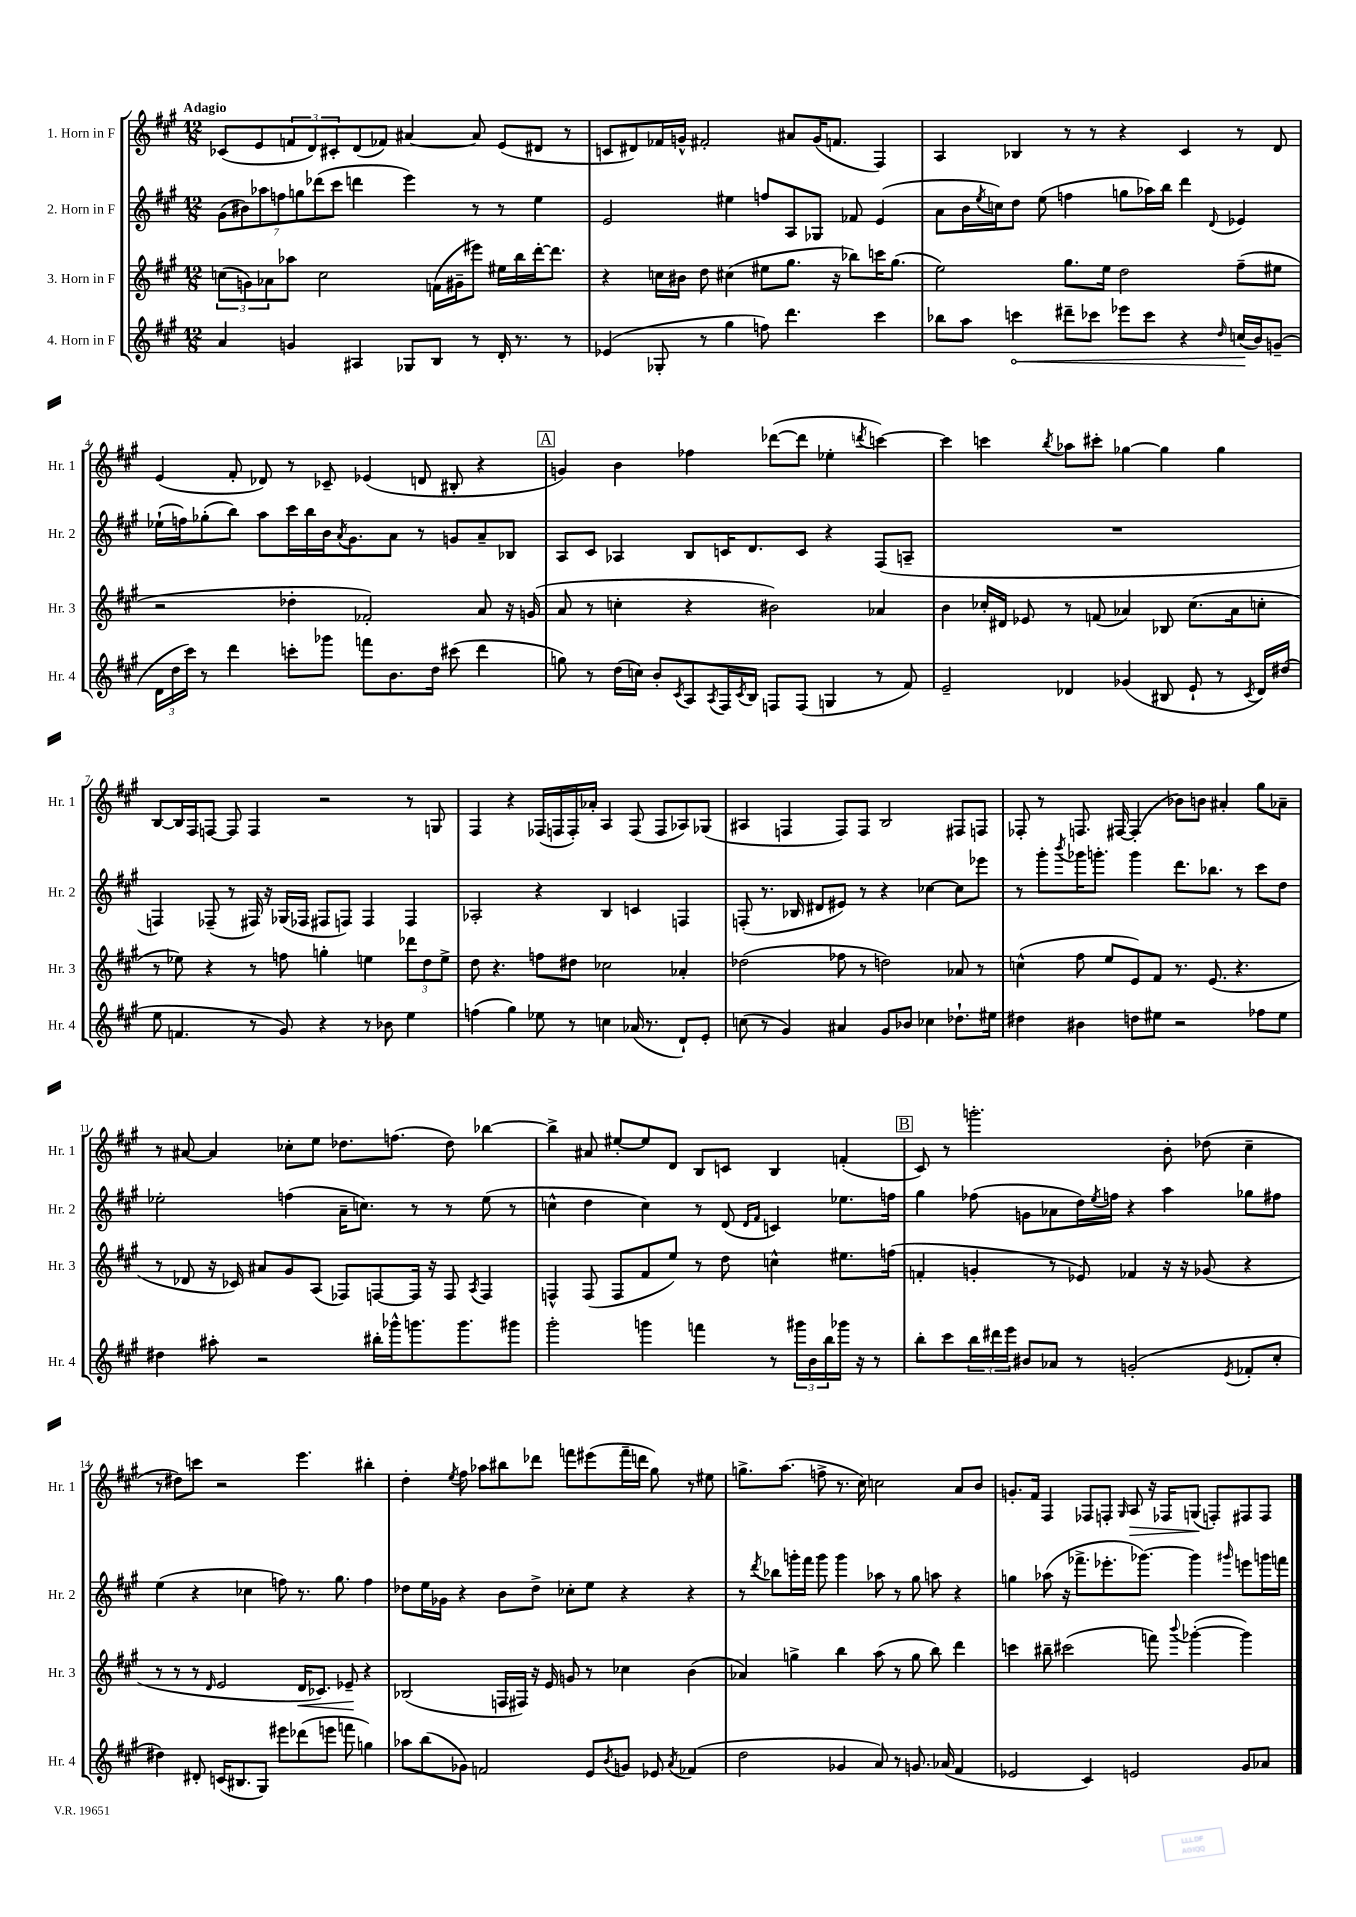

**kern	**dynam	**kern	**dynam	**kern	**kern	**dynam
*part4	*part4	*part3	*part3	*part2	*part1	*part1
*staff4	*staff4	*staff3	*staff3	*staff2	*staff1	*staff1
*I"4. Horn in F	*	*I"3. Horn in F	*	*I"2. Horn in F	*I"1. Horn in F	*
*I'Hr. 4	*	*I'Hr. 3	*	*I'Hr. 2	*I'Hr. 1	*
*clefG2	*	*clefG2	*	*clefG2	*clefG2	*
*k[f#c#g#]	*	*k[f#c#g#]	*	*k[f#c#g#]	*k[f#c#g#]	*
*M12/8	*	*M12/8	*	*M12/8	*M12/8	*
=1	=1	=1	=1	=1	=1	=1
!	!	!	!	!	!LO:TX:a:B:t=Adagio	!
4a/	.	(12ccn\L	.	(14g#\L	(8c-X/L	.
.	.	.	.	14b#X\)	.	.
.	.	12gn\)	.	.	.	.
.	.	.	.	.	8e/	.
.	.	.	.	14aa-X\	.	.
.	.	12a-X\	.	.	.	.
.	.	.	.	14ffn\	.	.
4gn/	.	8aa-X\J	.	.	12fn/	.
.	.	.	.	14ggn\	.	.
.	.	.	.	.	12d/)	.
.	.	.	.	(14ddd-X\	.	.
.	.	2cc\	.	.	.	.
.	.	.	.	.	12c#X'/	.
.	.	.	.	14ccc#\J	.	.
4A#X/	.	.	.	4dddn\	(8d/	.
.	.	.	.	.	8f-X/J)	.
8G-X/L	.	.	.	4eee\)	[4a#X/	.
8B/J	.	(16fn\LL	.	.	.	.
.	.	16g#X~\J	.	.	.	.
8r	.	8eee#X\J)	.	8r	8a#/]	.
16d'/	.	16ee#X\LL	.	8r	(8e/L	.
8.r	.	16bb\	.	.	.	.
.	.	[16ddd'\J	.	4ee\	8d#X/J	.
.	.	8.ddd\J]	.	.	.	.
8r	.	.	.	.	8r	.
=2	=2	=2	=2	=2	=2	=2
(4e-X/	.	4r	.	2e/	8cn/L	.
.	.	.	.	.	8d#X/)	.
8G-X'/	.	16ccn\LL	.	.	16f-X/L	.
.	.	16b#X\JJ	.	.	16gn^^/JJ	.
8r	.	8dd\	.	.	2f#X'/	.
4gg#\	.	(4cc#X\	.	4ee#X\	.	.
8ffn\)	.	8ee#X\L	.	8ffn/L	.	.
4.ddd\	.	8.gg#\J	.	8A/	8a#X/L	.
.	.	.	.	8G-X/J	(16g/K	.
.	.	16r	.	.	8.fn/J	.
.	.	8bb-X\L)	.	8f-X/	.	.
4ccc#\	.	16cccn\K	.	(4e/	4F#/)	.
.	.	(8.gg#\J	.	.	.	.
=3	=3	=3	=3	=3	=3	=3
8bb-X\L	.	2ee\)	.	8a\L	4A/	.
8aa\J	.	.	.	16b\L	.	.
.	.	.	.	8qee/	.	.
.	.	.	.	16ccn\J)	.	.
!	!LO:HP:b	!	!	!	!	!
4cccn\	<	.	.	8dd\J	4B-X/	.
.	.	.	.	(8ee\	.	.
8ddd#X~\L	.	8.gg#\L	.	4ffn\	8r	.
8ccc-X\J	.	.	.	.	8r	.
.	.	16ee\Jk	.	.	.	.
8eee-X\L	.	2dd\	.	8ggn\L	4r	.
8ccc-\J	.	.	.	16aa-X\L)	.	.
.	.	.	.	16bb\JJ	.	.
4r	.	.	.	4ddd\	4c#/	.
16qqdd/	.	.	.	8qqd/	.	.
(16ccn/LL	.	(8ff#~\L	.	4e-X/	8r	.
16b/J)	[	.	.	.	.	.
(8gn~/J	.	8ee#X\J	.	.	8d/	.
!!LO:LB:g=z
=4	=4	=4	=4	=4	=4	=4
24d\LL	.	2r	.	(16ee-X`\LL	(4e/	.
24dd\	.	.	.	.	.	.
.	.	.	.	16ffn\J)	.	.
24ccc#\JJ)	.	.	.	.	.	.
8r	.	.	.	(8gg-X'\	.	.
4ddd\	.	.	.	8bb\J)	8f#'/	.
.	.	.	.	8aa\L	8d-X/)	.
8cccn'\L	.	4dd-X'\	.	16ccc#\L	8r	.
.	.	.	.	16bb\	.	.
8ggg-X\J	.	.	.	16b\J	8c-X~/	.
.	.	.	.	8qa/	.	.
.	.	.	.	8.g#\	.	.
8fffn\L	.	2f-X'/)	.	.	(4e-X/	.
8.b\	.	.	.	8a\J	.	.
.	.	.	.	8r	8dn/	.
16dd\Jk	.	.	.	.	.	.
(8ccc#X\	.	.	.	8gn/L	8B#X'/	.
4ddd\	.	8a/	.	8a~/	4r	.
.	.	16r	.	8B-X/J	.	.
.	.	(16gn/	.	.	.	.
!!LO:REH:place=s1:t=A
=5	=5	=5	=5	=5	=5	=5
8ggn\)	.	8a/	.	8A/L	4gn/)	.
8r	.	8r	.	8c#/J	.	.
(16dd\LL	.	4ccn'\	.	4A-X/	4b\	.
16ccn\JJ)	.	.	.	.	.	.
8b'/L	.	.	.	.	.	.
8qc#/	.	.	.	.	.	.
8A/	.	4r	.	8B/L	4ff-X\	.
8qA/	.	.	.	.	.	.
16F#/L	.	.	.	16cn/K	.	.
8qc#/	.	.	.	.	.	.
16B/JJ	.	.	.	8.d/	.	.
8Fn/L	.	2b#X\)	.	.	([8ddd-X\L	.
(8F/J	.	.	.	8c/J	8ddd-\J]	.
4Gn/	.	.	.	4r	4ee-X'\	.
.	.	.	.	.	8qdddn/	.
8r	.	4a-X/	.	(8F#/L	[4cccn\)	.
8f#/)	.	.	.	8An~/J	.	.
=6	=6	=6	=6	=6	=6	=6
2e~/	.	4b\	.	1.r	4ccc\]	.
.	.	16cc-X'/LL	.	.	4cccn\	.
.	.	16d#X/JJ	.	.	.	.
.	.	8e-X/	.	.	.	.
.	.	.	.	.	8qbb/	.
4d-X/	.	8r	.	.	8aa-X\L	.
.	.	(8fn/	.	.	8ccc#X'\J	.
(4g-X/	.	4a-X/)	.	.	[4gg-X\	.
8B#X/	.	8B-X/	.	.	4gg-\]	.
8e`/	.	(8.cc-\L	.	.	.	.
8r	.	.	.	.	4gg-\	.
.	.	16a-\k	.	.	.	.
8qc#/	.	.	.	.	.	.
16d-/LL)	.	8ccn'\J	.	.	.	.
(16dd#X/JJ	.	.	.	.	.	.
!!LO:LB:g=z
=7	=7	=7	=7	=7	=7	=7
8ee\	.	8r	.	4Fn/)	[8B/L	.
4.fn/	.	8ee-X\)	.	.	16B/L]	.
.	.	.	.	.	16F#/J	.
.	.	4r	.	(8F-X~/	[8Fn/J	.
.	.	.	.	8r	8F/]	.
8r	.	8r	.	16F#X/)	4F/	.
.	.	.	.	16r	.	.
8g#/)	.	8ffn\	.	(16G-X/LL	.	.
.	.	.	.	16F-X/JJ	.	.
4r	.	4ggn'\	.	8F#X/L	2r	.
.	.	.	.	8Fn/J)	.	.
8r	.	4een\	.	4F/	.	.
8b-X\	.	.	.	.	.	.
4ee\	.	12ddd-X\L	.	4F/	8r	.
.	.	12dd\	.	.	.	.
.	.	.	.	.	8Gn/	.
.	.	12ee^\J	.	.	.	.
=8	=8	=8	=8	=8	=8	=8
(4ffn\	.	8dd\	.	2A-X'/	4F#/	.
.	.	4.r	.	.	.	.
4gg#\)	.	.	.	.	4r	.
8ee-X\	.	8ffn\L	.	4r	(16F-X/LL	.
.	.	.	.	.	16Fn/	.
8r	.	8dd#X\J	.	.	16F'/)	.
.	.	.	.	.	16a-X'/JJ	.
4ccn\	.	2cc-X\	.	4B/	4A/	.
(16a-X/	.	.	.	4cn/	(8F/	.
8.r	.	.	.	.	.	.
.	.	.	.	.	8F/L	.
8d`/L)	.	4a-X'/	.	4Fn/	8A-X/)	.
8e'/J	.	.	.	.	(8G-X/J	.
=9	=9	=9	=9	=9	=9	=9
(8ccn\	.	(2dd-X\	.	(8Fn'/	4A#X/	.
8r	.	.	.	8.r	.	.
4g#/)	.	.	.	.	4Fn/	.
.	.	.	.	16B-X/	.	.
.	.	.	.	8d#X/L	.	.
4a#X/	.	8ff-X\	.	8e#X/J)	8F/L)	.
.	.	8r	.	8r	8F/J	.
8g#/L	.	2ddn\)	.	4r	2B/	.
8b-X/J	.	.	.	.	.	.
4cc-X\	.	.	.	[4cc-X\	.	.
8.dd-X`\L	.	8a-X/	.	8cc-\L]	8F#X/L	.
.	.	8r	.	8eee-X\J	8Fn/J	.
16ee#X\Jk	.	.	.	.	.	.
=10	=10	=10	=10	=10	=10	=10
4dd#X\	.	(4ccn^^\	.	8r	8F-X'/	.
.	.	.	.	8ggg#'\L	8r	.
.	.	.	.	8qbbb/	.	.
4b#X\	.	8ff#\	.	16ggg-X\K	8.Fn/	.
.	.	.	.	8.gggn'\J	.	.
.	.	8ee/L	.	.	.	.
.	.	.	.	.	[16F#X/	.
8ddn\L	.	8e/)	.	4ggg\	(4F#'/]	.
8ee#X\J	.	8f#/J	.	.	.	.
2r	.	8.r	.	8.ddd\L	8b-X\L)	.
.	.	.	.	.	8bn\J	.
.	.	(8.e/	.	8.bb-X\J	.	.
.	.	.	.	.	4a#X'/	.
.	.	4.r	.	8r	.	.
8ff-X\L	.	.	.	8ccc#\L	8gg#\L	.
8ee#\J	.	.	.	8dd\J	8a-X~\J	.
!!LO:LB:g=z
=11	=11	=11	=11	=11	=11	=11
4dd#X\	.	8r	.	2ee-X'\	8r	.
.	.	8d-X/	.	.	[8a#X/	.
8aa#X'\	.	16r	.	.	4a#/]	.
.	.	16c-X/)	.	.	.	.
2r	.	8a#X/L	.	.	.	.
.	.	8g#/	.	(4ffn\	8cc-X'\L	.
.	.	(8A/J	.	.	8ee\J	.
.	.	8F-X/L)	.	16a~\KL	8.dd-X\L	.
.	.	.	.	8.ccn\J)	.	.
16bb#X'\LL	.	[8Fn/	.	.	.	.
16ggg-X^^\J	.	.	.	.	(8.ffn\J	.
8.gggn\	.	16F/Jk]	.	8r	.	.
.	.	16r	.	.	.	.
.	.	8F/	.	8r	8dd-\)	.
8.ggg\	.	.	.	.	.	.
.	.	8qA/	.	.	.	.
.	.	4F/	.	(8ee-\	[4bb-X\	.
8ggg#X\J	.	.	.	8r	.	.
=12	=12	=12	=12	=12	=12	=12
2ggg#'\	.	4Fn^^/	.	4ccn^^\	4bb-^\]	.
.	.	(8F/	.	4dd\	8a#X/	.
.	.	8F/L	.	.	[8ee#X'/L	.
4gggn\	.	8f#/	.	4cc\)	8ee#/]	.
.	.	8ee/J)	.	.	8d/J	.
4fffn\	.	8r	.	8r	8B/L	.
.	.	8dd\	.	(8d/	8cn/J	.
.	.	.	.	16qqd/LL	.	.
.	.	.	.	16qqf#/JJ	.	.
8r	.	4ccn^^\	.	4cn/)	4B/	.
24ggg#X\LL	.	.	.	.	.	.
24b\	.	.	.	.	.	.
24bb\	.	.	.	.	.	.
16ggg-X\JJ	.	8.ee#X\L	.	8.ee-X\L	(4fn'/	.
16r	.	.	.	.	.	.
8r	.	.	.	.	.	.
.	.	(16ffn\Jk	.	16ffn\Jk	.	.
!!LO:REH:place=s1:t=B
=13	=13	=13	=13	=13	=13	=13
8bb'\L	.	4fn'/	.	4gg#\	8c#/)	.
8ccc#\	.	.	.	.	8r	.
24bb\L	.	4gn'/	.	(8ff-X\	2.gggn'\	.
24ddd#X\	.	.	.	.	.	.
24eee\JJ	.	.	.	.	.	.
8b#X/L	.	.	.	8gn\L	.	.
8a-X/J	.	8r	.	8a-X\	.	.
8r	.	8e-X/)	.	16dd\L)	.	.
.	.	.	.	8qee/	.	.
.	.	.	.	16ffn\JJ	.	.
(2gn'/	.	4f-X/	.	4r	.	.
.	.	16r	.	4aa\	8b'\	.
.	.	16r	.	.	.	.
.	.	(8g-X/	.	.	(8dd-X\	.
8qe/	.	.	.	.	.	.
8f-X'/L	.	4r	.	8gg-X\L	4cc#~\	.
8cc#'/J	.	.	.	8ff#X\J	.	.
!!LO:LB:g=z
=14	=14	=14	=14	=14	=14	=14
4dd#X\)	.	8r	.	(4ee\	8r	.
.	.	8r	.	.	8dd#X\L)	.
8d#X'/	.	8r	.	4r	8cccn\J	.
.	.	16qqd/	.	.	.	.
(16cn/KL	.	2e/	.	.	2r	.
8.B#X/	.	.	.	.	.	.
.	.	.	.	4cc-X\	.	.
8G#/J)	.	.	.	.	.	.
8eee#X\L	.	.	.	8ffn\)	.	.
!	!	!	!LO:HP:b	!	!	!
(8ddd-X\	.	16d/KL	<	8.r	4.eee\	.
.	.	8.c-X/J)	.	.	.	.
8eeen\J	.	.	.	.	.	.
.	.	.	.	8.gg#\	.	.
8fffn\	.	8e-X~/	.	.	.	.
4ggn\)	.	4r	[	4ff\	4bb#X'\	.
=15	=15	=15	=15	=15	=15	=15
8aa-X\L	.	(2B-X/	.	8dd-X\L	4dd'\	.
(8bb\	.	.	.	16ee\L	.	.
.	.	.	.	16g-X\JJ	.	.
.	.	.	.	.	8qee/	.
8g-X\J)	.	.	.	4r	8ff#\	.
2fn/	.	.	.	.	8aa-X\L	.
.	.	16Fn/LL	.	8b\L	8bb#X\	.
.	.	16F#X/JJ)	.	.	.	.
.	.	16r	.	8dd-^\J	8ddd-X\J	.
.	.	16e/	.	.	.	.
.	.	8gn/	.	8cc-X'\L	8fffn\L	.
8e/L	.	8r	.	8ee\J	(8eee#X\	.
8qb/	.	.	.	.	.	.
8gn/J	.	4cc-X\	.	4r	16fff~\L	.
.	.	.	.	.	16dddn\JJ	.
8e-X/	.	.	.	.	8gg#\)	.
8qa/	.	.	.	.	.	.
(4f-X/	.	(4b\	.	4r	8r	.
.	.	.	.	.	8ee#X\	.
=16	=16	=16	=16	=16	=16	=16
2dd\	.	4a-X/)	.	8r	8.ggn^\L	.
.	.	.	.	8qddd/	.	.
.	.	.	.	8bb-X\L	.	.
.	.	.	.	.	(8.aa\J	.
.	.	4ggn^\	.	16gggn'\L	.	.
.	.	.	.	16fff#\JJ	.	.
.	.	.	.	8ggg\	8ffn^\	.
4g-X/	.	4bb\	.	4ggg\	8.r	.
.	.	.	.	.	16cc#\)	.
8a/)	.	(8aa\	.	8aa-X\	2ccn\	.
8r	.	8r	.	8r	.	.
8.gn/	.	8gg\	.	8gg#\	.	.
.	.	8bb\)	.	8aan\	.	.
(16a-X/	.	.	.	.	.	.
4f#/	.	4ddd\	.	4r	8a/L	.
.	.	.	.	.	8b/J	.
=17	=17	=17	=17	=17	=17	=17
2e-X/	.	4cccn\	.	4ggn\	8.gn'/L	.
.	.	.	.	.	16f#/Jk	.
.	.	8bb#X~\	.	(8aa-X\	4F#/	.
.	.	(2ccc#X\	.	16r	.	.
.	.	.	.	8.fff-X^\L	.	.
4c#/)	.	.	.	.	8F-X/L	.
.	.	.	.	8.eee-X'\	8Fn'/J	.
.	.	.	.	.	16qqG#/	.
!	!	!	!	!	!	!LO:HP:b
2en/	.	.	.	.	8A/	>
.	.	.	.	[8.ggg-X\J)	.	.
.	.	8fffn\)	.	.	16r	.
.	.	.	.	.	16F-X/KL	.
.	.	8qqbbb/	.	.	.	.
.	.	([4ggg-X'\	.	4ggg-\]	(8Gn/J	.
.	.	.	.	.	8Fn'/L)	]
.	.	.	.	16qqggg#X/	.	.
8g#/L	.	4ggg-\])	.	8eeen\L	8F#X/	.
8a-X/J	.	.	.	16gggn\L	8F#/J	.
.	.	.	.	16fffn\JJ	.	.
==	==	==	==	==	==	==
*-	*-	*-	*-	*-	*-	*-
